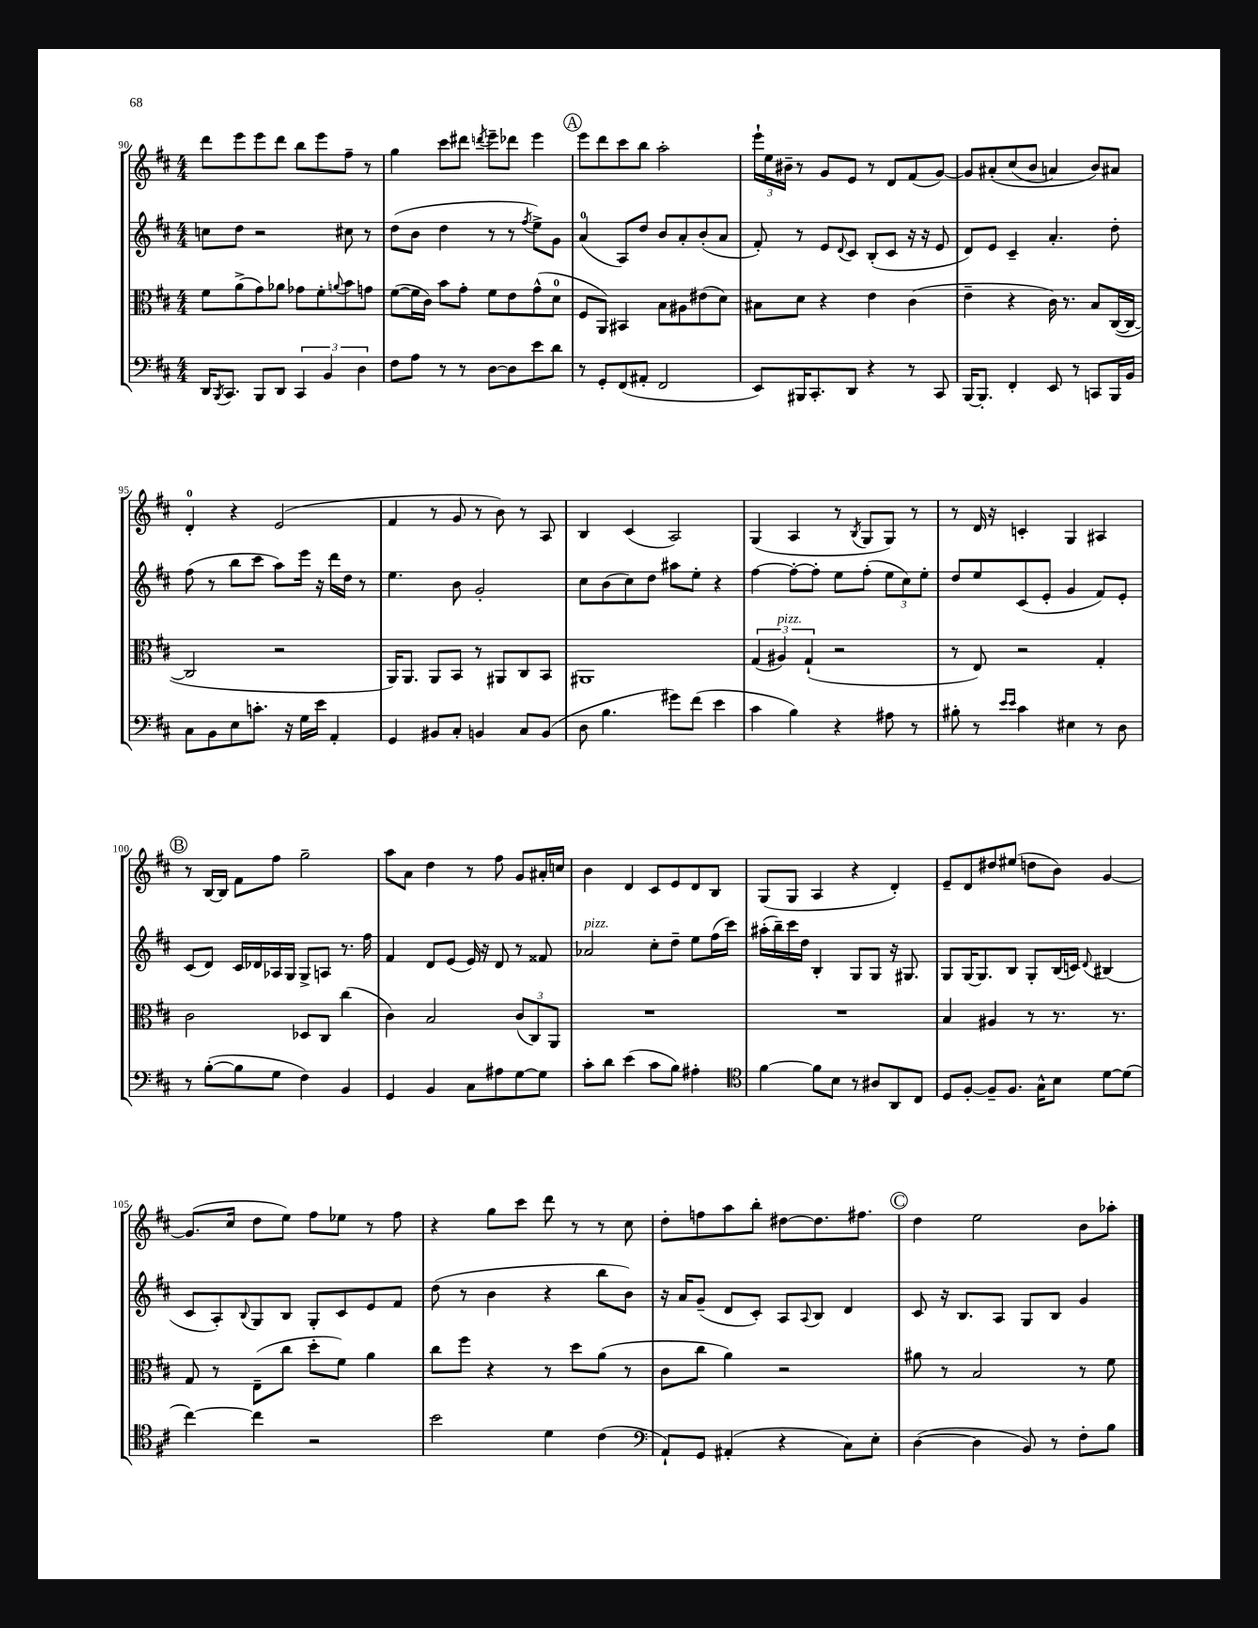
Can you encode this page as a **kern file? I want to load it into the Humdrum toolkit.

**kern	**kern	**kern	**kern
*staff4	*staff3	*staff2	*staff1
*clefF4	*clefC3	*clefG2	*clefG2
*k[f#c#]	*k[f#c#]	*k[f#c#]	*k[f#c#]
*M4/4	*M4/4	*M4/4	*M4/4
16DD/LK	8f#\L	8cc\L	8ddd\L
8qBBB/	.	.	.
8.CC#/J	.	.	.
.	(8a^\	8dd\J	8eee\
8BBB/L	8g\)	2r	8eee\
8DD/J	8a-\J	.	8ddd\J
6CC#/	8g-\L	.	8bb\L
.	8f#'\	.	8eee\
6BB/	.	.	.
.	8qqa/	.	.
.	8b\	8cc#\	8ff#~\J
6D\	.	.	.
.	8g\J	8r	8r
=	=	=	=
8F#\L	([8f#\L	(8dd\L	4gg\
8A\J	16f#\]L	8b\J	.
.	16c#\JJ)	.	.
8r	8b\L	4dd\	8ccc#\L
8r	8g'\J	.	8ddd#\J
.	.	.	8qddd/
[8D\L	8f#\L	8r	8eee~\L
8D\]	8e\	8r	8ddd-\J
.	.	8qff#/	.
8e\	(8g^^\	8ee^\L)	4eee\
8d\J	8d\J	8g\J	.
=	=	=	=
8r	8F#/L	(4a/	8eee\L
8GG'/L	8AA/J)	.	8ddd\
(8FF#/	4BB#/	8A/L)	8ccc#\
8AA#'/J	.	8dd/J	8bb\J
2FF#/	8B\L	8b/L	2aa'\
.	8A#\	8a'/	.
.	(8e#\	(8b'/	.
.	8d\J)	8a/J	.
=	=	=	=
8EE/L)	8B#\L	8f#'/)	24eee`\LL
.	.	.	24ee\
.	.	.	24b#~\JJ
16BBB#/K	8d\J	8r	8r
8.CC#'/	.	.	.
.	4r	8e/L	8g/L
.	.	8qqd/	.
8DD/J	.	8c#/J	8e/J
4r	4e\	(8B'/L	8r
.	.	8c#/J	8d/L
8r	(4c#\	16r	(8f#/
.	.	16r	.
8CC#/	.	8e/	[8g/J)
=	=	=	=
[16BBB/LK	4e~\	8d/L)	8g/]L
8.BBB'/]J	.	.	.
.	.	8e/J	&(8a#'/
4FF#'/	4r	4c#~/	(8cc#/
.	.	.	8b/J
8EE/	16c#\)	4.a'/	4a/)
.	8.r	.	.
8r	.	.	.
8CC/L	8B/L	.	8b/L&)
16BBB/L	([16C#/L	8dd'\	8a#/J
16BB/JJ	16C#/_JJ	.	.
=	=	=	=
8C#\L	2C#/]	(8ff#\	4d'/
8BB\	.	8r	.
8E\	.	8bb\L	4r
8.c'\J	.	8ccc#\J	.
.	2r	8aa\L)	(2e/
16r	.	.	.
16G\LL	.	16eee\Jk	.
16e\JJ	.	16r	.
4AA'/	.	16ddd\LL	.
.	.	16dd\JJ	.
.	.	8r	.
=	=	=	=
4GG/	16AA/LK)	4.ee\	4f#/
.	8.AA/J	.	.
8BB#/L	8AA/L	.	8r
8C#'/J	8BB/J	8b\	8g/
4BB/	8r	2g'/	8r
.	8AA#/L	.	8b\)
8C#/L	8C#/	.	8r
(8BB/J	8BB/J	.	8A/
=	=	=	=
8D\	1AA#	8cc#\L	4B/
4.B\	.	(8b\	.
.	.	8cc#\)	(4c#/
.	.	8dd\J	.
8g#\L)	.	8aa#\L	2A/)
(8f#\J	.	8ee'\J	.
4e\	.	4r	.
=	=	=	=
4c#\	(6G/	[4ff#\	(4G/
.	6A#/)	.	.
4B\)	.	8ff#'\_L	4A/
.	(6G`/	.	.
.	.	8ff#'\]J	.
4r	2r	8ee\L	8r
.	.	.	8qB/
.	.	(8ff#'\J	8G/L
8A#\	.	12ee\L	8G/J)
.	.	12cc#\)	.
8r	.	.	8r
.	.	12ee'\J	.
=	=	=	=
8B#'\	8r	8dd/L	8r
8r	8E/)	8ee/	16d/
.	.	.	16r
16qqe/LL	.	.	.
16qqe/JJ	.	.	.
4c#\	2r	(8c#/	4c'/
.	.	8e'/J	.
4E#\	.	4g/	4G/
8r	4G'/	8f#/L)	4A#/
8D\	.	8e'/J	.
=	=	=	=
8r	2c#\	(8c#/L	8r
([8B'\L	.	8d/J)	[16B/LL
.	.	.	16B/]JJ
8B\]	.	16c#/LL	8f#\L
.	.	16d-/	.
8G\J	.	16A-/	8ff#\J
.	.	16G/JJ	.
4F#\)	8D-/L	8G^/L	2gg~\
.	8C#/J	8A/J	.
4BB/	(4cc#\	8.r	.
.	.	16ff#\	.
=	=	=	=
4GG/	4c#\)	4f#/	8aa\L
.	.	.	8a\J
4BB/	2B/	8d/L	4dd\
.	.	(8e/J	.
8C#\L	.	16e/)	8r
.	.	16r	.
8A#\	.	8d/	8ff#\
[8G\	(12c#/L	8r	8g/L
.	12C#/)	.	.
8G\]J	.	8f##/	16a#'/L
.	12AA/J	.	.
.	.	.	16cc/JJ
=	=	=	=
8c#'\L	1r	2a-/	4b\
8d\J	.	.	.
(4e\	.	.	4d/
8c#\L	.	8cc#'\L	8c#/L
8B\J)	.	8dd~\J	8e/
4A#'\	.	8ee\L	8d/
.	.	(16ff#\L	8B/J
.	.	16ccc#\JJ)	.
=	=	=	=
*clefC4	*	*	*
[4f#\	1r	(16aa#'\LL	(8G/L
.	.	16bb~\)	.
.	.	16ccc#\	8G/J
.	.	16dd\JJ	.
8f#\]L	.	4B'/	4A/
8B\J	.	.	.
8r	.	8G/L	4r
8A#/L	.	8G/J	.
8AA/	.	16r	4d'/)
.	.	8.G#/	.
8C#/J	.	.	.
=	=	=	=
8D/L	4B/	8G/L	8e~/L
[8F#'/J	.	[16G/K	8d/
.	.	8.G/]	.
8F#~/]L	4A#/	.	8dd#/
8.F#/J	.	8B/J	(8ee#/J
.	8r	8G'/L	8dd\L
16G^^\LK	.	.	.
8B\J	8.r	(16B/L	8b\J)
.	.	16c/JJ)	.
.	.	8qqd/	.
[8d\L	.	(4B#/	[4g/
.	8.r	.	.
(8d\]J	.	.	.
=	=	=	=
[4cc#\)	8G/	8c#/L	(8.g/]L
.	8r	8A'/)	.
.	.	.	16cc#/Jk
.	.	8qqB/	.
4cc#\]	(8E~\L	8G/	8dd\L
.	8cc#\J	8B/J	8ee\J)
2r	8dd'\L	8G'/L	8ff#\L
.	8f#\J)	8c#/	8ee-\J
.	4a\	8e/	8r
.	.	8f#/J	8ff#\
=	=	=	=
2b\	8cc#\L	(8dd\	4r
.	8ff#\J	8r	.
.	4r	4b\	8gg\L
.	.	.	8ccc#\J
4d\	8r	4r	8ddd\
.	8dd\L	.	8r
(4c#\	(8a\J	8bb\L	8r
.	8r	8b\J)	8cc#\
=	=	=	=
*clefF4	*	*	*
8AA`/L)	8c#\L	16r	8dd'\L
.	.	16a/LK	.
8GG/J	8cc#\J	(8g~/J	8ff\
(4AA#'/	4a\)	8d/L	8aa\
.	.	8c#'/J)	8bb'\J
4r	2r	8A/L	[8dd#\L
.	.	8qqA/	.
.	.	8B/J	8.dd#\]
8C#\L)	.	4d/	.
.	.	.	8.ff#\J
8E'\J	.	.	.
=	=	=	=
([4D\	8a#\	8c#/	4dd\
.	8r	16r	.
.	.	8.B/L	.
4D\]	2B/	.	2ee\
.	.	8A/J	.
8BB/)	.	8G/L	.
8r	.	8B/J	.
8F#'\L	8r	4g/	8b\L
8B\J	8f#\	.	8aa-'\J
==	==	==	==
*-	*-	*-	*-
